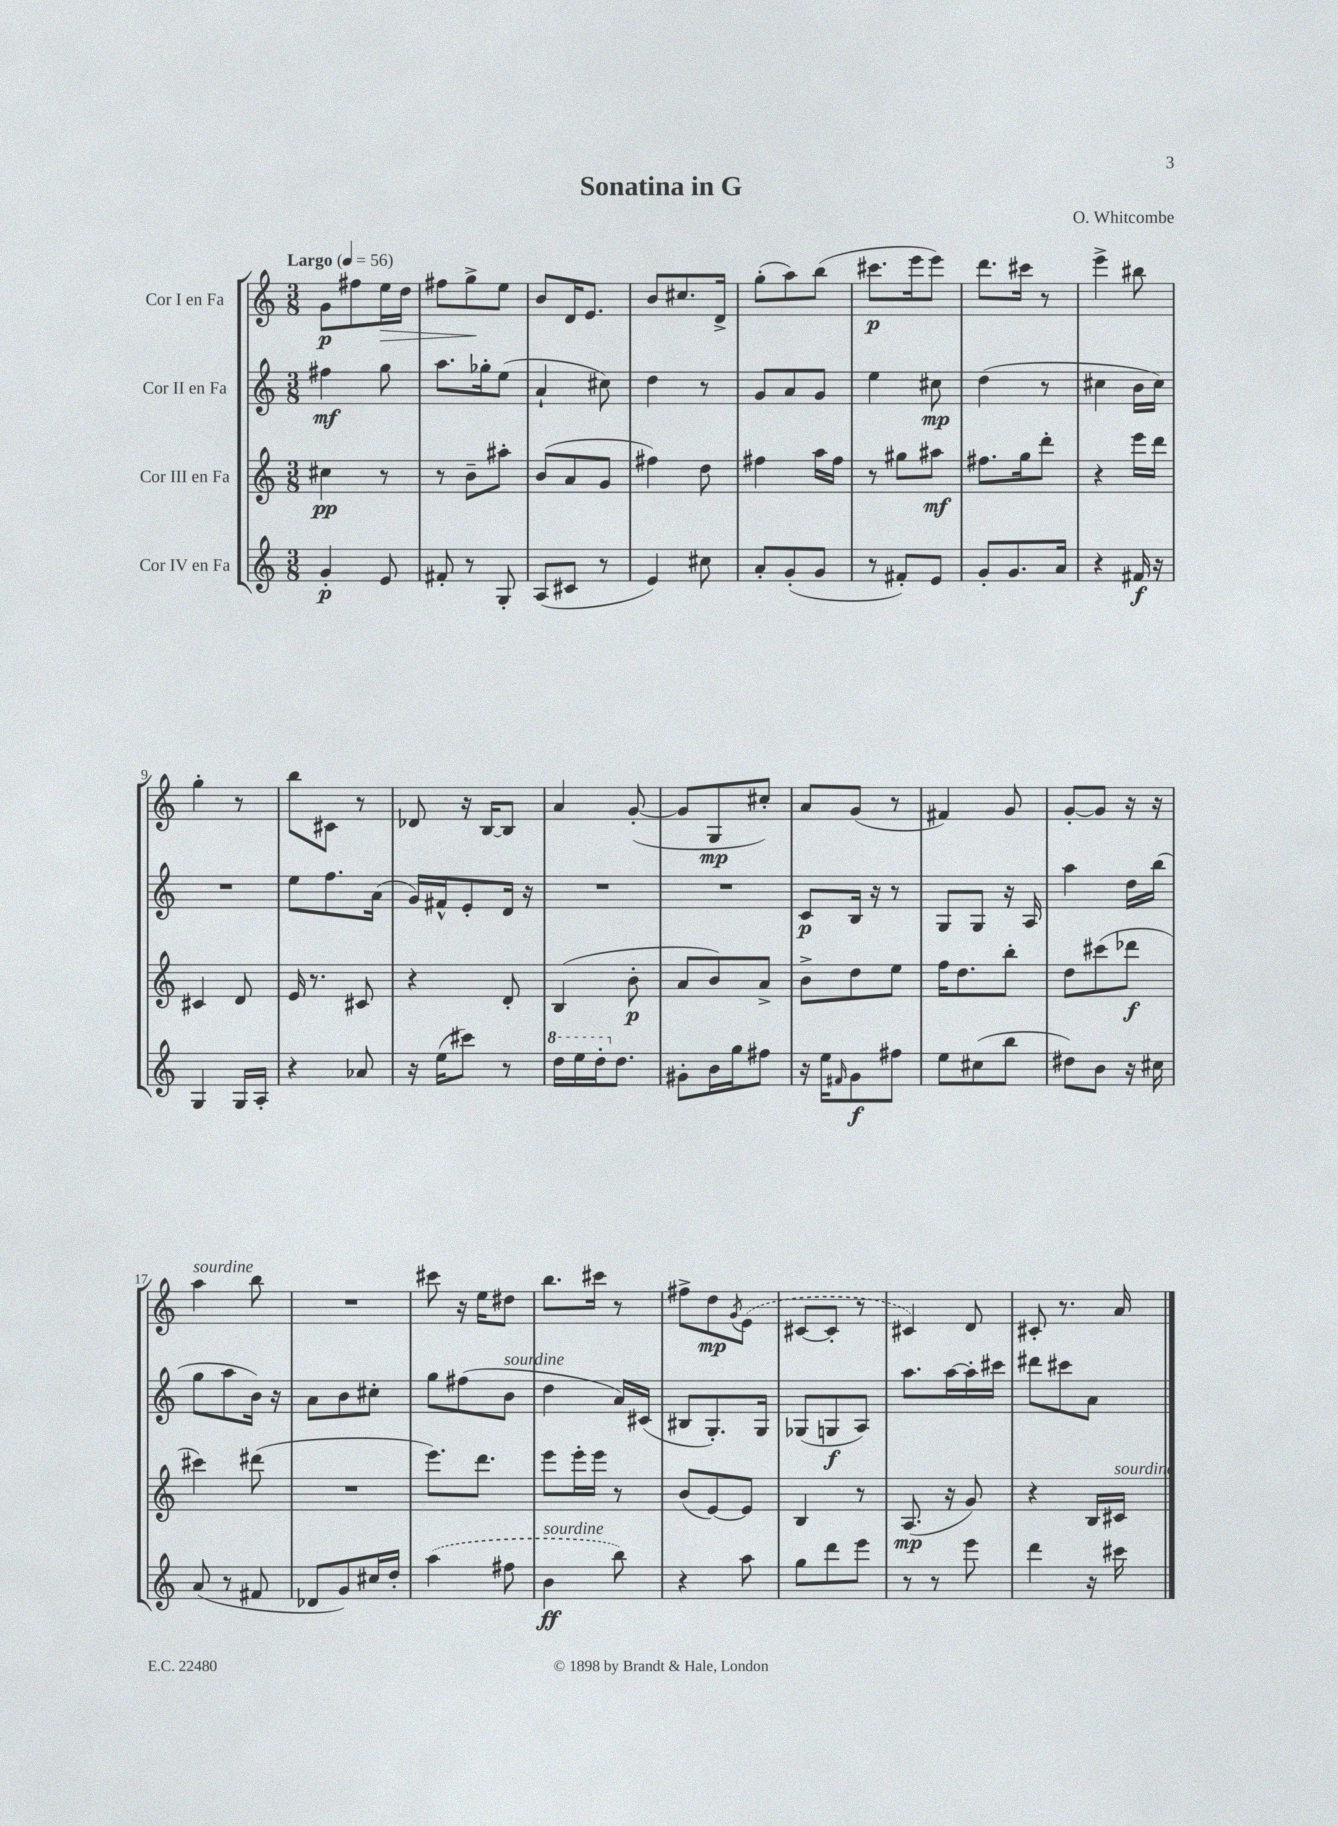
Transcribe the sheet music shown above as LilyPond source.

\header { title = "Sonatina in G" composer = "O. Whitcombe" }
<<
\new StaffGroup <<
\new Staff = "s0" \with { instrumentName = "Cor I en Fa" } {
    \clef treble \key c \major \numericTimeSignature \time 3/8 \tempo "Largo" 4 = 56
    g'8\p fis''8 e''16\> d''16 |
    fis''8 g''8->\! e''8 |
    b'8 d'16 e'8. |
    b'8 cis''8. d'16-> |
    g''8-.( a''8) b''8( |
    cis'''8.\p e'''16 e'''8) |
    d'''8. cis'''16 r8 |
    e'''4-> bis''8 |
    g''4-. r8 |
    b''8 cis'8 r8 |
    des'8 r16 b16~ b8 |
    a'4 g'8~-.( |
    g'8 g8\mp cis''8-.) |
    a'8 g'8( r8 |
    fis'4) g'8 |
    g'8~-. g'8 r16 r16 |
    a''4^\markup { \italic "sourdine" } b''8 |
    R4. |
    cis'''8 r16 e''16 dis''8 |
    b''8. cis'''16 r8 |
    fis''8-> d''8\mp \acciaccatura { g'8 } \once \slurDashed e'8( |
    cis'8~ cis'8-. r8 |
    cis'4) d'8 |
    cis'8-. r8. a'16 \bar "|." |
}
\new Staff = "s1" \with { instrumentName = "Cor II en Fa" } {
    \clef treble \key c \major \numericTimeSignature \time 3/8
    fis''4\mf g''8 |
    a''8. ges''16-. e''8( |
    a'4-! cis''8) |
    d''4 r8 |
    g'8 a'8 g'8 |
    e''4 cis''8\mp |
    d''4( r8 |
    cis''4 b'16 cis''16) |
    R4. |
    e''8 f''8. a'16( |
    g'16) fis'16-^ e'8-. d'16 r16 |
    R4. |
    R4. |
    c'8\p b16 r16 r8 |
    g8 g8 r16 a16 |
    a''4 d''16 b''16( |
    g''8 a''8 b'16) r16 |
    a'8 b'8 cis''8-. |
    g''8 fis''8( b'8^\markup { \italic "sourdine" } |
    d''4 a'16) cis'16( |
    bis8 g8.-.) g16 |
    ges8( g8\f a8) |
    a''8. a''16~ a''16-. cis'''16 |
    dis'''8 cis'''8 a'8 \bar "|." |
}
\new Staff = "s2" \with { instrumentName = "Cor III en Fa" } {
    \clef treble \key c \major \numericTimeSignature \time 3/8
    cis''4\pp r8 |
    r8 b'8-- ais''8-. |
    b'8( a'8 g'8 |
    fis''4) d''8 |
    fis''4 a''16 fis''16 |
    r8 gis''8 ais''8\mf |
    fis''8. g''16 d'''8-. |
    r4 e'''16 d'''16 |
    cis'4 d'8 |
    e'16 r8. cis'8 |
    r4 d'8-. |
    b4( b'8-.\p |
    a'8 b'8) a'8-> |
    b'8-> d''8 e''8 |
    f''16 d''8. b''8-. |
    d''8 cis'''8( des'''8\f |
    cis'''4) dis'''8( |
    R4. |
    e'''8.) d'''8. |
    e'''8 e'''16-. e'''16 r8 |
    b'8( e'8~) e'8 |
    b4 r8 |
    a8.\mp( r16 g'8) |
    r4 b16 cis'16^\markup { \italic "sourdine" } \bar "|." |
}
\new Staff = "s3" \with { instrumentName = "Cor IV en Fa" } {
    \clef treble \key c \major \numericTimeSignature \time 3/8
    g'4-.\p e'8 |
    fis'8-. r8 g8-. |
    a8( cis'8 r8 |
    e'4) cis''8 |
    a'8-. g'8-.( g'8 |
    r8 fis'8-.) e'8 |
    g'8-. g'8. a'16 |
    r4 fis'16\f r16 |
    g4 g16 a16-. |
    r4 aes'8 |
    r16 e''16( cis'''8) r8 |
    \ottava #1 d'''16 e'''16 d'''16-. \ottava #0 d''8. |
    gis'8-. b'16 g''16 fis''8 |
    r16 e''16 \grace { fis'16 } g'8\f fis''8 |
    e''8 cis''8( b''8 |
    dis''8) b'8 r16 cis''16 |
    a'8( r8 fis'8 |
    des'8 g'8) cis''16 d''16-. |
    \once \slurDashed a''4( fis''8 |
    b'4\ff^\markup { \italic "sourdine" } b''8) |
    r4 a''8 |
    g''8 d'''8 e'''8 |
    r8 r8 e'''8 |
    d'''4 r16 cis'''16 \bar "|." |
}
>>
>>
